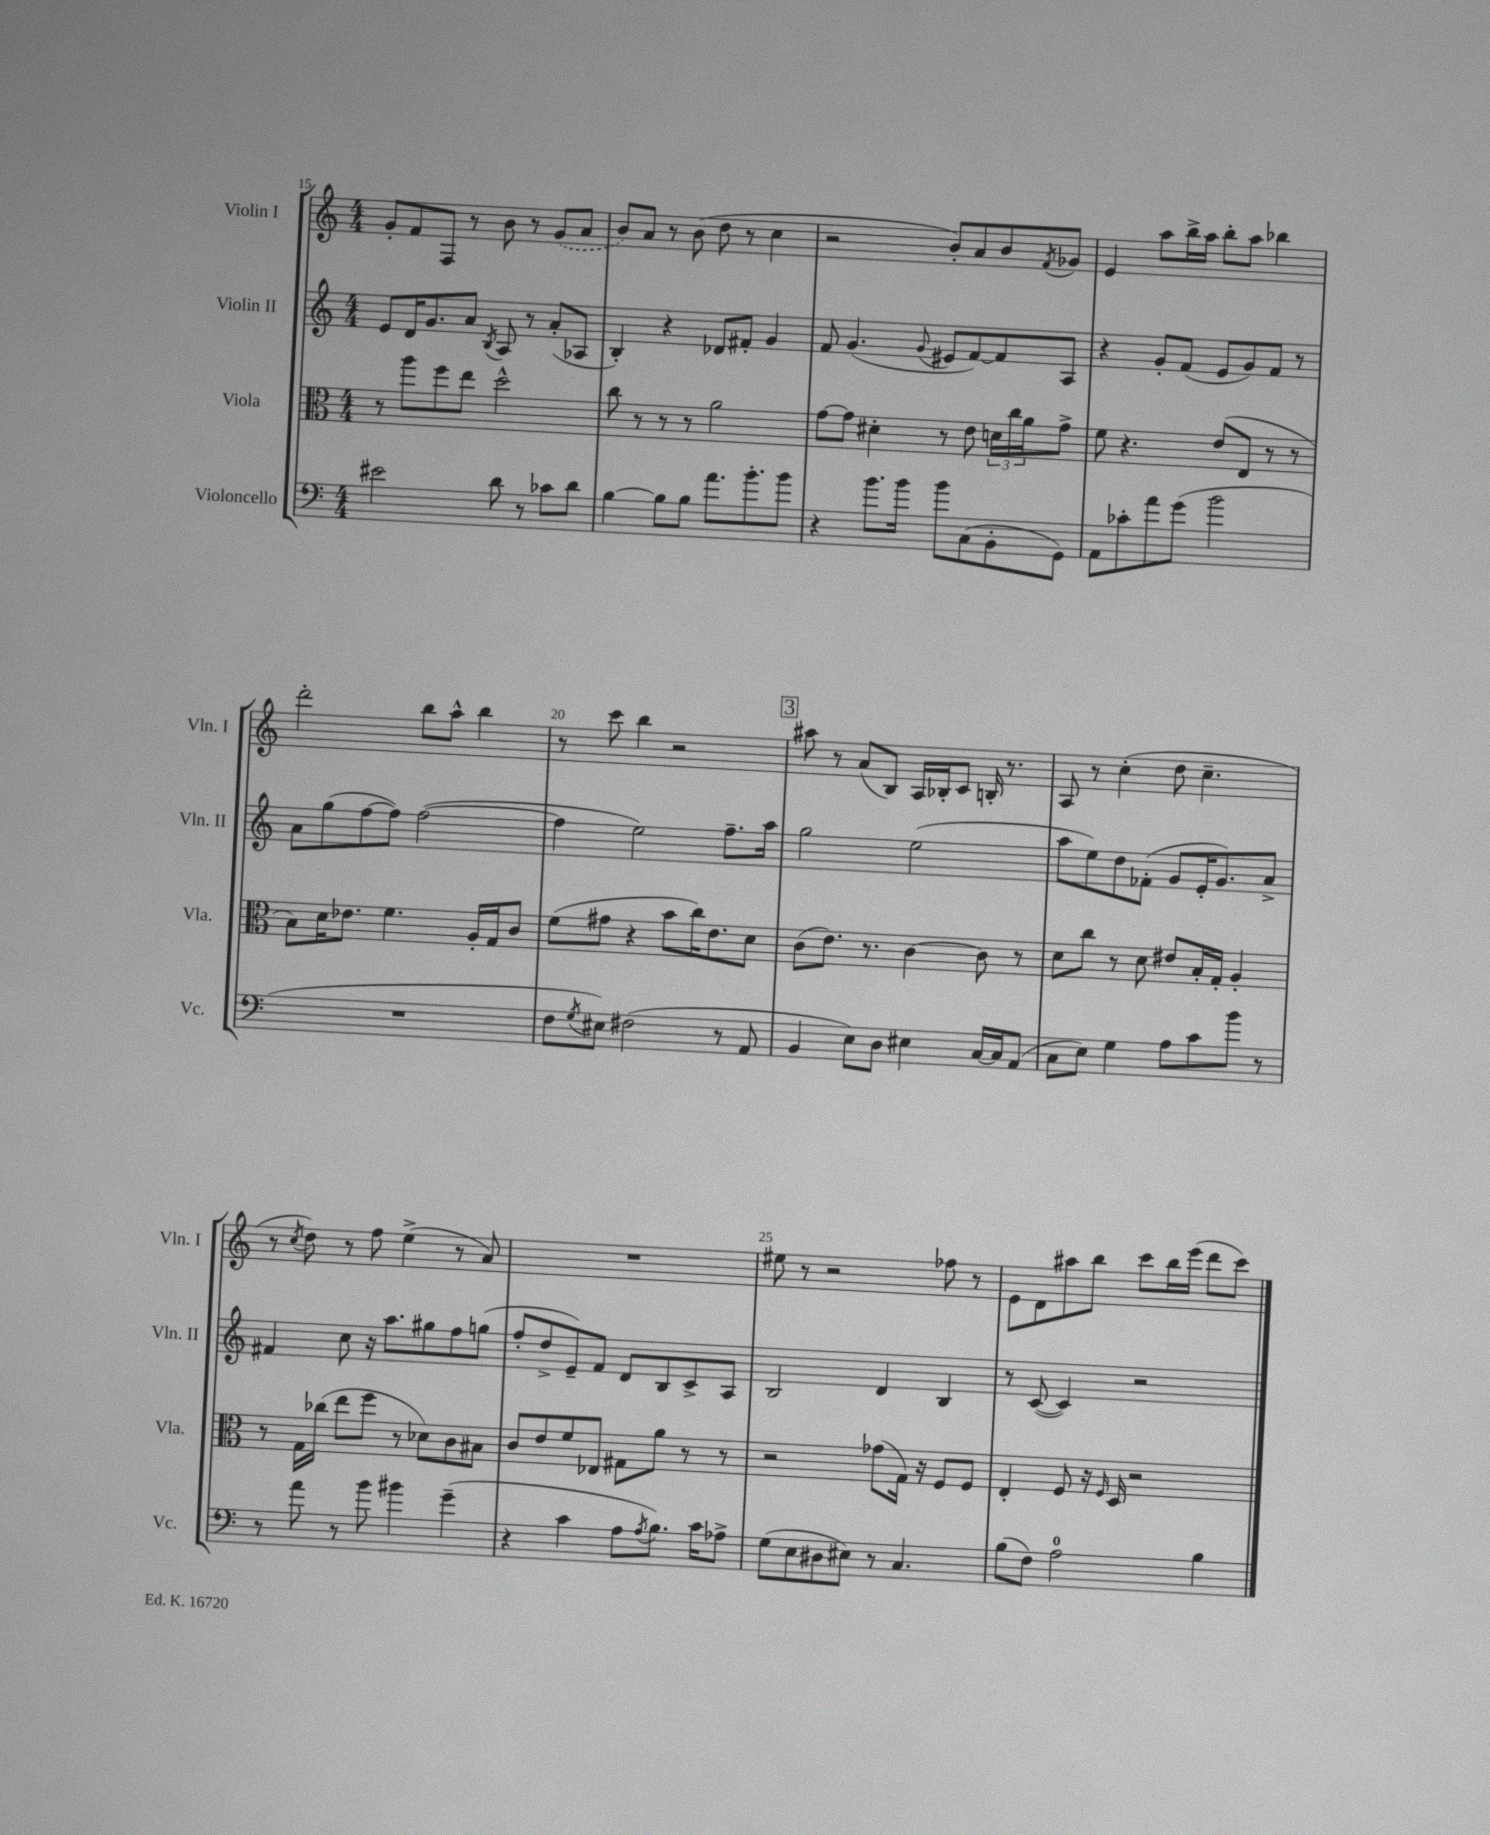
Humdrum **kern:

**kern	**kern	**kern	**kern
*part4	*part3	*part2	*part1
*staff4	*staff3	*staff2	*staff1
*I"Violoncello	*I"Viola	*I"Violin II	*I"Violin I
*I'Vc.	*I'Vla.	*I'Vln. II	*I'Vln. I
*clefF4	*clefC3	*clefG2	*clefG2
*k[]	*k[]	*k[]	*k[]
*M4/4	*M4/4	*M4/4	*M4/4
=15	=15	=15	=15
2e#X\	8r	8e/L	8g'/L
.	8aa\L	16d/K	8f/
.	.	8.g/	.
.	8ff\	.	8F/J
.	8ee\J	8a/J	8r
.	.	8qB/	.
8d\	2dd^^\	8A/	8b\
8r	.	8r	8r
8c-X\L	.	(8a'/L	(8g/L
8d\J	.	8A-X/J	8a/J
=16	=16	=16	=16
[4B\	8cc\	4B'/)	8b/L)
.	8r	.	8a/J
8B\L]	8r	4r	8r
8B\J	8r	.	(8b\
8.a\L	2a\	8d-X/L	8dd\
.	.	8f#X'/J	8r
8.b'\	.	.	.
.	.	4g/	4cc\
8b\J	.	.	.
=17	=17	=17	=17
4r	[8g\L	8f/	2r
.	8g\J]	(4.g/	.
8.b\L	4d#X'\	.	.
16b\Jk	.	.	.
.	.	8qqg/	.
8b\L	8r	8e#X/L	8b'/L)
(8C\	8e\	[8f/)	8a/
8BB'\	24dn\LL	8f/]	8b/
.	24cc\	.	.
.	24a\J	.	.
.	.	.	8qf/
8GG\J)	8g^\J	8A/J	8g-X/J
=18	=18	=18	=18
8AA\L	8f\	4r	4e/
8c-X'\	4.r	.	.
8a\	.	8g'/L	8aa\L
(8g\J	.	(8f/J	16bb^\L
.	.	.	16aa\JJ
2b\	(8e/L	8e/L	8bb'\L
.	8E/J	8g/)	8aa\J
.	8r	8f/J	4bb-X\
.	8r	8r	.
!!LO:LB:g=z
=19	=19	=19	=19
1r	8B\L)	8a\L	2ddd'\
.	16d\K	(8gg\	.
.	8.e-X\J	.	.
.	.	[8ff\	.
.	4.f\	8ff\J])	.
.	.	([2ff\	8bb\L
.	.	.	8aa^^\J
.	16A'/LL	.	4bb\
.	16G/J	.	.
.	8c/J	.	.
=20	=20	=20	=20
8F\L	(8f\L	4ff\]	8r
8qG/	.	.	.
8E#X\J)	8g#X\J	.	8ccc\
(2F#X\	4r	2ee\)	4bb\
.	8b\L	.	2r
.	16cc\K)	.	.
.	8.e\	.	.
8r	.	8.ff~\L	.
8AA/	8d\J	.	.
.	.	16aa\Jk	.
!!LO:REH:place=s1:t=3
=21	=21	=21	=21
4BB/	(8c\L	2gg\	8aa#X\
.	8.e\J)	.	8r
8E\L)	.	.	(8a/L
.	8.r	.	.
8D\J	.	.	8B/J)
4E#X\	[4c\	(2ee\	16A/LL
.	.	.	16B-X'/J
.	.	.	8c/J
[16C/LL	8c\]	.	16Bn'/
16C/J]	.	.	8.r
(8AA/J	8r	.	.
=22	=22	=22	=22
8C\L	8d\L	8aa\L	8A/
8E\J)	8cc\J	8ee\)	8r
4G\	8r	8dd\	(4cc'\
.	8d\	(8f-X'\J	.
8A\L	8e#X/L	8g/L	8dd\
8c\	16B'/L	16e'/K	4.cc~\
.	16G'/JJ	8.g/)	.
8b\J	4A'/	.	.
8r	.	8a^/J	.
!!LO:LB:g=z
=23	=23	=23	=23
8r	8r	4f#X/	8r
.	.	.	8qcc/
8a\	16G\LL	.	8dd\)
.	(16cc-X\JJ	.	.
8r	8ee\L	8cc\	8r
8b\	8ff\J	16r	8ff\
.	.	8.aa\L	.
4b#X\	8r	.	(4ee^\
.	8d-X\L)	8gg#X\	.
(4g~\	8c\	8ff\	8r
.	8B#X\J	(8ggn\J	8a/)
=24	=24	=24	=24
4r	8c/L	8ff'/L	1r
.	8e/	8dd^/	.
4c\	8f/	8e~/)	.
.	8E-X/J	8f/J	.
8A\L	8G#X\L	8d/L	.
8qA/	.	.	.
8.B\J)	8a\J	8B/	.
.	8r	8c^/	.
16c\KL	.	.	.
8A-X^\J	8r	8A/J	.
=25	=25	=25	=25
(8G\L	2r	2B/	8ee#X\
8E\	.	.	8r
8D#X\	.	.	2r
8E#X\J)	.	.	.
8r	(8g-X\L	4d/	.
4.C/	16G\Jk)	.	.
.	16r	.	.
.	8F/L	4B/	8ff-X\
.	8F/J	.	8r
=26	=26	=26	=26
(8B\L	4E'/	8r	8e\L
8F\J)	.	([8c/	8d\
2A\	8F/	4c/])	8aa#X\
.	16r	.	8bb\J
.	16qqF/	.	.
.	16D/	.	.
.	2r	2r	8ccc\L
.	.	.	16bb\L
.	.	.	(16eee\JJ
4B\	.	.	8ddd\L
.	.	.	8ccc\J)
==	==	==	==
*-	*-	*-	*-
